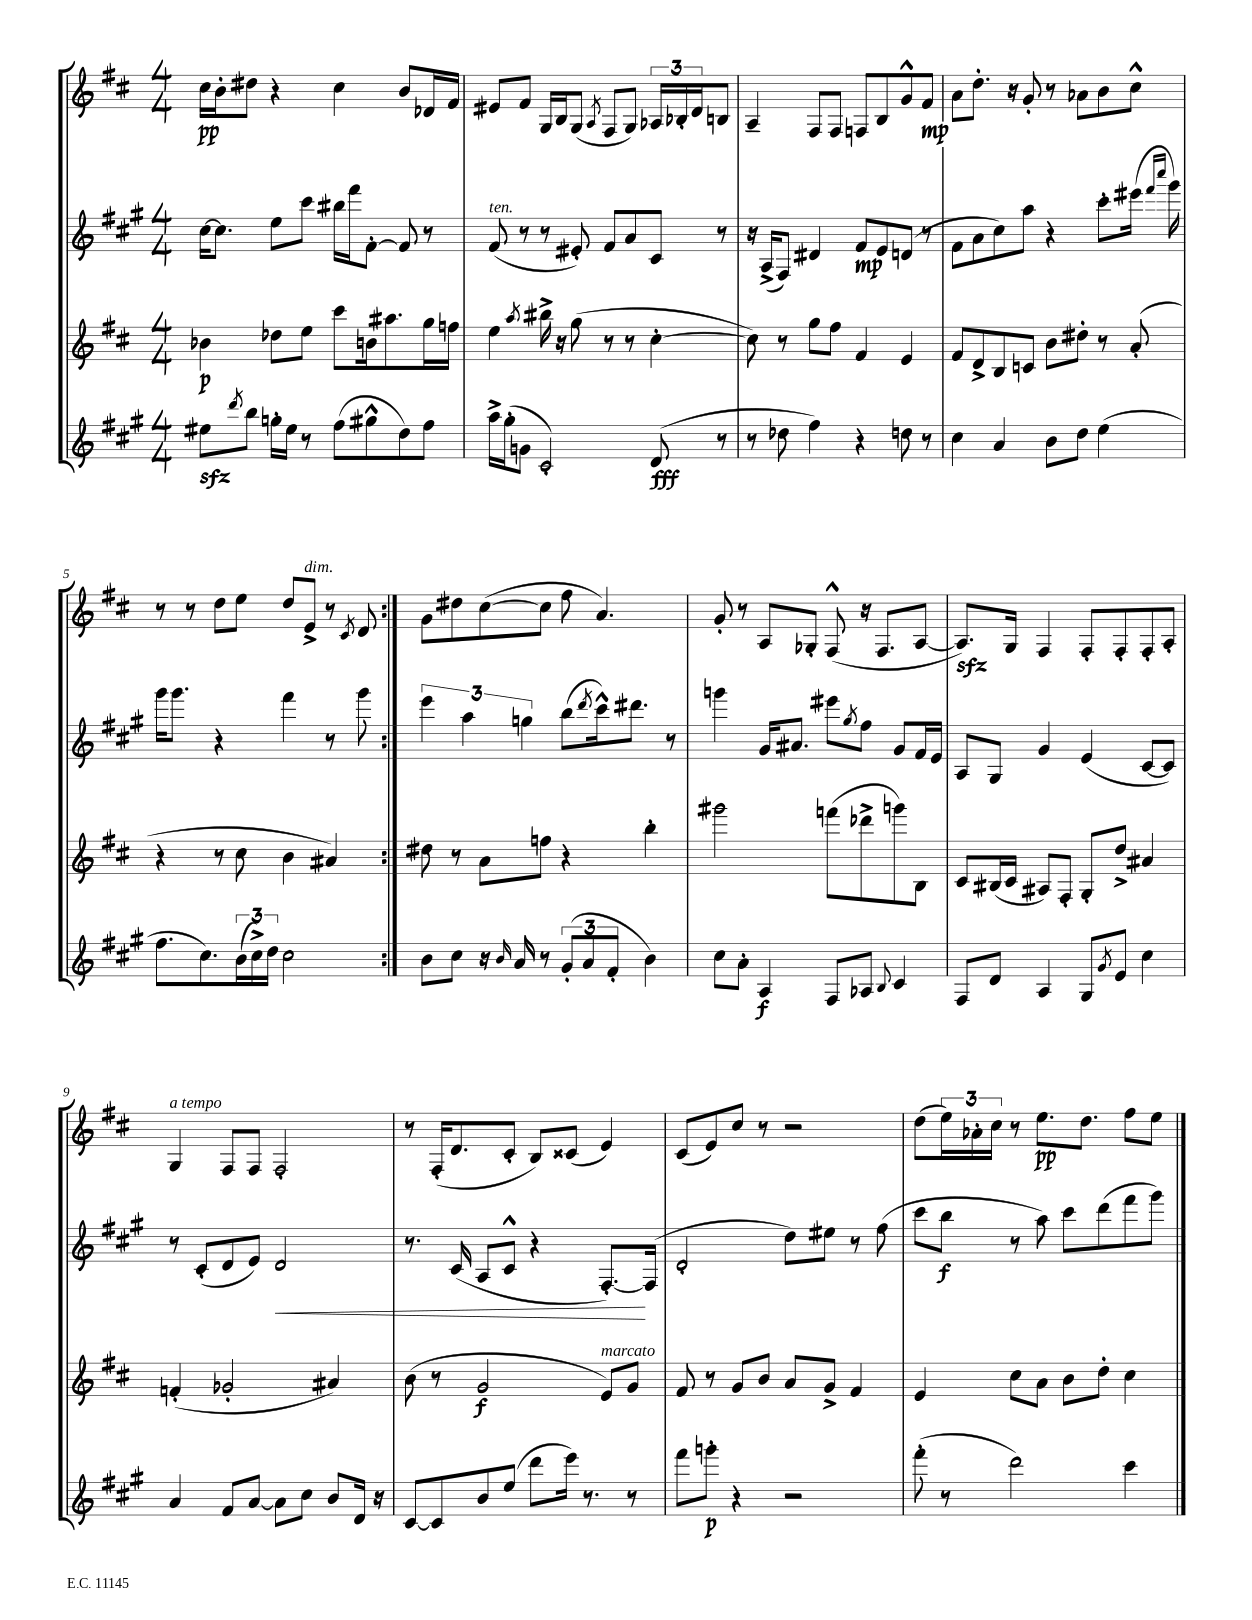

**kern	**kern	**kern	**kern
*staff4	*staff3	*staff2	*staff1
*clefG2	*clefG2	*clefG2	*clefG2
*k[f#c#g#]	*k[f#c#]	*k[f#c#g#]	*k[f#c#]
*M4/4	*M4/4	*M4/4	*M4/4
8ee#	4b-	[16cc#	16cc#
.	.	8.cc#]	16b'
8qddd	.	.	.
8bb	.	.	8dd#
16gg'	8dd-	8ee	4r
16ee#	.	.	.
8r	8ee	8ccc#	.
(8ff#	8ccc#	16bb#	4cc#
.	.	16fff#	.
8gg#^^	16b	[8f#'	.
.	8.aa#	.	.
8dd)	.	8f#]	8b
8ff#	16gg	8r	16d-
.	16ff	.	16f#
=	=	=	=
16aa^	4ee	(8f#	8e#
(16gg#'	.	.	.
8g	.	8r	8f#
.	8qaa	.	.
2c#')	16bb#^	8r	16G
.	16r	.	16B
.	(8gg	8e#')	(8G
.	.	.	8qA
.	8r	8f#	8F#
.	8r	8a	8G)
(8d	[4cc#'	8c#	24A-
.	.	.	24B-'
.	.	.	24d
8r	.	8r	8B
=	=	=	=
8r	8cc#])	16r	4A~
.	.	(16A^	.
8dd-	8r	8F#)	.
4ff#)	8gg	4d#	8F#
.	8ff#	.	8F#
4r	4f#	8f#	8F
.	.	8e	8B
8dd	4e	(8d	8g^^
8r	.	8r	8f#
=	=	=	=
4cc#	8f#	8f#	8a
.	8d^	8a	8.dd'
4a	8B	8cc#)	.
.	.	.	16r
.	8c	8aa	8g'
8b	8b	4r	8r
8dd	8dd#'	.	8a-
(4ee	8r	8ccc#'	8b
.	(8a'	(16eee#	8cc#^^
.	.	16qqfff#	.
.	.	16qqcccc#	.
.	.	16ggg#)	.
=	=	=	=
8.ff#	4r	16ggg#	8r
.	.	8.ggg#	.
.	.	.	8r
8.cc#)	.	.	.
.	8r	4r	8dd
(24b	8cc#	.	8ee
24cc#^)	.	.	.
24dd	.	.	.
2cc#	4b	4fff#	8dd
.	.	.	8e^
.	4a#)	8r	8r
.	.	.	8qc#
.	.	8ggg#	8d
=:|!	=:|!	=:|!	=:|!
8b	8dd#	6eee	8g
8cc#	8r	.	8dd#
.	.	6aa	.
16r	8a	.	([8cc#
16qqb	.	.	.
16a	.	.	.
.	.	6gg	.
8r	8ff	.	8cc#]
(12g#'	4r	(8bb	8ff#
12a	.	.	.
.	.	8qddd	.
.	.	16ccc#^^)	4.a)
12f#'	.	.	.
.	.	8.ddd#	.
4b)	4bb'	.	.
.	.	8r	.
=	=	=	=
8cc#	2ggg#	4ggg	8g'
8a'	.	.	8r
4A	.	16g#	8A
.	.	8.a#	.
.	.	.	8G-'
8F#	(8fff	8eee#	(8F#^^
.	.	8qgg#	.
8A-	8ddd-^	8ff#	16r
.	.	.	8.F#
8qqB	.	.	.
4c#	8ggg)	8g#	.
.	8B	16f#	[8A
.	.	16e	.
=	=	=	=
8F#	8c#	8A	8.A])
8d	(16B#	8G#	.
.	16c#	.	16G
4A	8A#)	4g#	4F#
.	8F#'	.	.
8G#	8G'	(4e	8F#'
8qg#	.	.	.
8e	8dd^	.	8F#'
4cc#	4a#	[8c#	8F#'
.	.	8c#])	8A'
=	=	=	=
4a	(4f'	8r	4G
.	.	(8c#'	.
8f#	2g-'	8d	8F#
[8a	.	8e)	8F#
8a]	.	2d	2F#'
8cc#	.	.	.
8b	4a#)	.	.
16d	.	.	.
16r	.	.	.
=	=	=	=
[8c#	(8b	8.r	8r
8c#]	8r	.	(16F#'
.	.	(16c#	8.d
8b	2g	8A	.
(8ee	.	8c#^^	8c#'
8ddd	.	4r	8B)
16eee)	.	.	(8c##
8.r	.	.	.
.	8e)	[8.F#')	4e)
8r	8g	.	.
.	.	(16F#]	.
=	=	=	=
8fff#	8f#	2d'	(8c#
8ggg'	8r	.	8e)
4r	8g	.	8cc#
.	8b	.	8r
2r	8a	8dd)	2r
.	8g^	8ee#	.
.	4f#	8r	.
.	.	(8ff#	.
=	=	=	=
(8fff#'	4e	8ccc#	(8dd
8r	.	8bb	24ee)
.	.	.	24a-'
.	.	.	24cc#
2ddd)	8cc#	8r	8r
.	8a	8aa)	8.ee
.	8b	8ccc#	.
.	.	.	8.dd
.	8dd'	(8ddd	.
4ccc#	4cc#	8fff#	8ff#
.	.	8ggg#)	8ee
==	==	==	==
*-	*-	*-	*-
